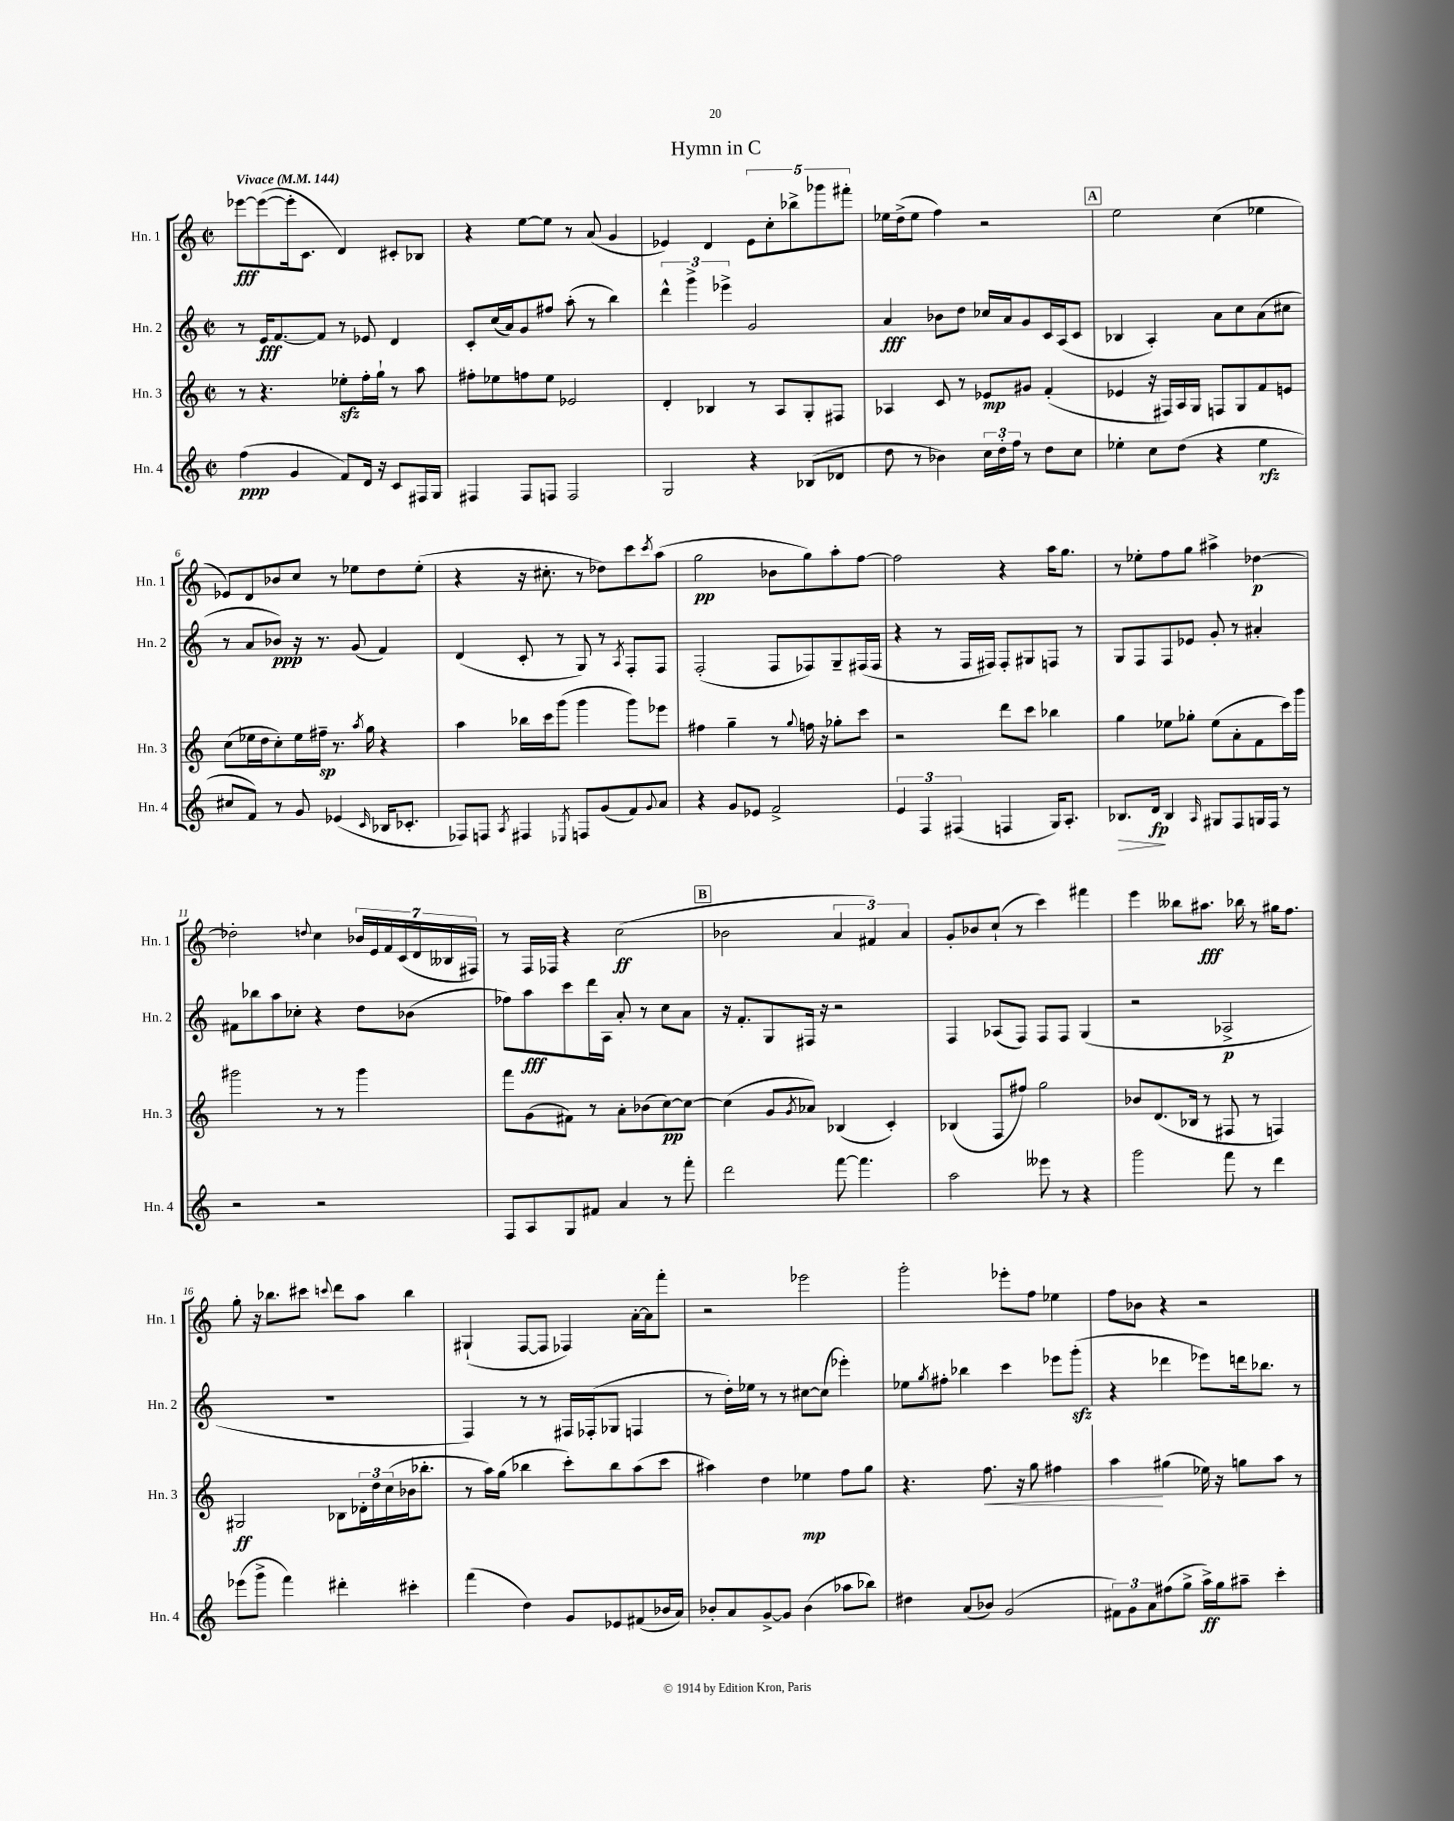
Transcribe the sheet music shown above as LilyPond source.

\header { title = "Hymn in C" }
<<
\new StaffGroup <<
\new Staff = "s0" \with { instrumentName = "Hn. 1" shortInstrumentName = "Hn. 1" } {
    \clef treble \key c \major \defaultTimeSignature \time 2/2 \tempo "Vivace" 4 = 144
    ees'''8~\fff ees'''8~( ees'''16-. c'8. d'4) cis'8-. bes8 |
    r4 e''8~ e''8 r8 a'8( g'4 |
    ees'4) d'4 \tuplet 5/4 { ees'8 c''8-. bes''8-> ges'''8 fis'''8-. } |
    ees''16 d''16->( ees''8 f''4) r2 |
    \mark \markup { \box "A" } e''2 c''4( ees''4 |
    ees'8) d'8 bes'8 c''8 r8 ees''8 d''8 ees''8-.( |
    r4 r16 cis''8.-. r8 des''8) c'''8 \acciaccatura { c'''8 } a''8( |
    g''2\pp bes'8 g''8) a''8-. f''8~ |
    f''2 r4 a''16 g''8. |
    r8 ees''8-. f''8 g''8 ais''4-> des''4~\p |
    des''2-. \appoggiatura { d''8 } c''4 \tuplet 7/4 { bes'16 e'16 f'16 c'16( d'16 beses16 fis16) } |
    r8 f16 fes16 r4 c''2\ff( |
    \mark \markup { \box "B" } bes'2 \tuplet 3/2 { a'4 fis'4) a'4 } |
    g'8-. bes'8 c''8-!( r8 c'''4) fis'''4 |
    e'''4 beses''8 ais''8.\fff bes''16 r8 gis''16 f''8. |
    g''8-. r16 bes''8. cis'''8 \appoggiatura { c'''8 } d'''8 a''8 bes''4 |
    gis4-!( f8~ f8 fes4) a'16~-. a'16 f'''8-. |
    r2 ees'''2 |
    g'''2-. ees'''8-. f''8 ees''4 |
    f''8 bes'8 r4 r2 \bar "|." |
}
\new Staff = "s1" \with { instrumentName = "Hn. 2" shortInstrumentName = "Hn. 2" } {
    \clef treble \key c \major \defaultTimeSignature \time 2/2
    r8 e'16\fff f'8.~ f'8 r8 ees'8 d'4 |
    c'8-. c''16( a'16) g'8 fis''8 a''8-.( r8 b''4) |
    \tuplet 3/2 { d'''4-^ g'''4-> ees'''4-> } g'2 |
    a'4\fff bes'8 d''8 ces''16 a'16 g'8 c'16 a16( c'8 |
    \mark \markup { \box "A" } bes4 a4-.) a'8 c''8 a'8( cis''8 |
    r8 a'8 bes'8\ppp) r16 r8. g'8( f'4) |
    d'4( c'8-. r8 g8) r8 \acciaccatura { a8 } f8-. f8 |
    f2-.( f8 fes8) g8-- fis16( fis16 |
    r4 r8 f16 fis16) fis8-. gis8 f8 r8 |
    g8 f8 f8 ees'8 g'8-. r8 ais'4-. |
    fis'8 bes''8 a''8 ces''8-. r4 d''8 bes'8( |
    fes''8) a''8\fff c'''8 d'''16 a16 a'8-. r8 c''8 a'8 |
    \mark \markup { \box "B" } r16 f'8.-. g8 fis16 r16 r2 |
    f4 aes8( f8) f8 f8 g4( |
    r2 aes2->\p |
    R1 |
    f4) r8 r8 fis16 fes16-.( ges8 f4 |
    r8 d''16-.) ees''16 r8 r8 cis''8~ cis''8( ees'''4-.) |
    ees''8 \acciaccatura { g''8 } fis''8-. bes''4 c'''4 ees'''8 g'''8-.\sfz( |
    r4 des'''4 ees'''8) d'''16 bes''8. r8 \bar "|." |
}
\new Staff = "s2" \with { instrumentName = "Hn. 3" shortInstrumentName = "Hn. 3" } {
    \clef treble \key c \major \defaultTimeSignature \time 2/2
    r8 r4. ees''8-.\sfz f''16-. g''16-! r8 a''8 |
    fis''8-. ees''8 f''8 ees''8 ees'2 |
    d'4-. bes4 r8 a8 g8-. fis8 |
    aes4 c'8 r8 ees'8\mp gis'8 f'4-.( |
    \mark \markup { \box "A" } ees'4 r16 fis16) a16 g16 f8 g8 f'8 e'8 |
    c''8( ees''16 d''16 c''8-.) ees''16 fis''16--\sp r8. \acciaccatura { a''8 } g''16 r4 |
    a''4 bes''16 c'''16 g'''8( g'''4 g'''8) ees'''8 |
    fis''4 g''4-- r8 \appoggiatura { g''8 } f''16 r16 ges''8-. c'''8 |
    r2 d'''8 c'''8 bes''4 |
    g''4 ees''8 ges''8-. ees''8( a'8-. f'8 c'''16) g'''16 |
    gis'''2 r8 r8 gis'''4 |
    f'''8 g'8( fis'8) r8 a'8-. bes'8( c''8~\pp) c''8~ |
    \mark \markup { \box "B" } c''4( g'8 \acciaccatura { g'8 } aes'8) bes4( c'4-.) |
    bes4( f8 fis''8) g''2 |
    bes'8 d'8.( bes16 r8 fis8 r8 f4) |
    gis2\ff bes8 \tuplet 3/2 { des'16-. d''16 c''16( } bes'16 bes''8.-. |
    r8 a''16) g''16( bes''4 c'''8-.) bes''8 a''8( c'''8 |
    ais''4) d''4 ees''4\mp f''8 g''8 |
    r4. f''8.\< r16 g''8 fis''4 |
    a''4\! gis''4( ees''16) r16 g''8 a''8 r8 \bar "|." |
}
\new Staff = "s3" \with { instrumentName = "Hn. 4" shortInstrumentName = "Hn. 4" } {
    \clef treble \key c \major \defaultTimeSignature \time 2/2
    f''4\ppp( g'4 f'8) d'16 r16 c'8 fis16 g16 |
    fis4 fis8 f8 f2 |
    g2 r4 bes8( des'8 |
    d''8 r8 bes'4) \tuplet 3/2 { c''16 d''16-. f''16 } r8 d''8 c''8 |
    \mark \markup { \box "A" } ees''4-. c''8 d''8( r4 ees''4\rfz |
    cis''8 f'8) r8 g'8 ees'4( \grace { c'16 } bes16 ces'8.-. |
    fes8) f8 \acciaccatura { a8 } fis4 \acciaccatura { ees8 } f8 g'8( f'8) \appoggiatura { g'8 } a'8 |
    r4 g'8 ees'8 f'2-> |
    \tuplet 3/2 { e'4 f4 fis4( } f4 g16) a8.-. |
    bes8.\> d'16\fp\! bes4 \grace { a16 } gis8 f8 g16 f16 r8 |
    r2 r2 |
    f8 a8 g8 fis'8 a'4 r8 f'''8-. |
    \mark \markup { \box "B" } d'''2 f'''8~ f'''4. |
    a''2 eeses'''8 r8 r4 |
    g'''2 f'''8 r8 d'''4 |
    ees'''8( g'''8-> f'''4) dis'''4-. cis'''4-. |
    f'''4( d''4) g'8 ees'8 fis'8( bes'16 a'16) |
    bes'8-. a'8 g'8~-> g'8 bes'4( aes''8 bes''8) |
    dis''4 a'8( bes'8) g'2( |
    \tuplet 3/2 { fis'8) g'8 a'8 } fis''8( g''8-> a''16->\ff) g''16 ais''8-- c'''4-. \bar "|." |
}
>>
>>
